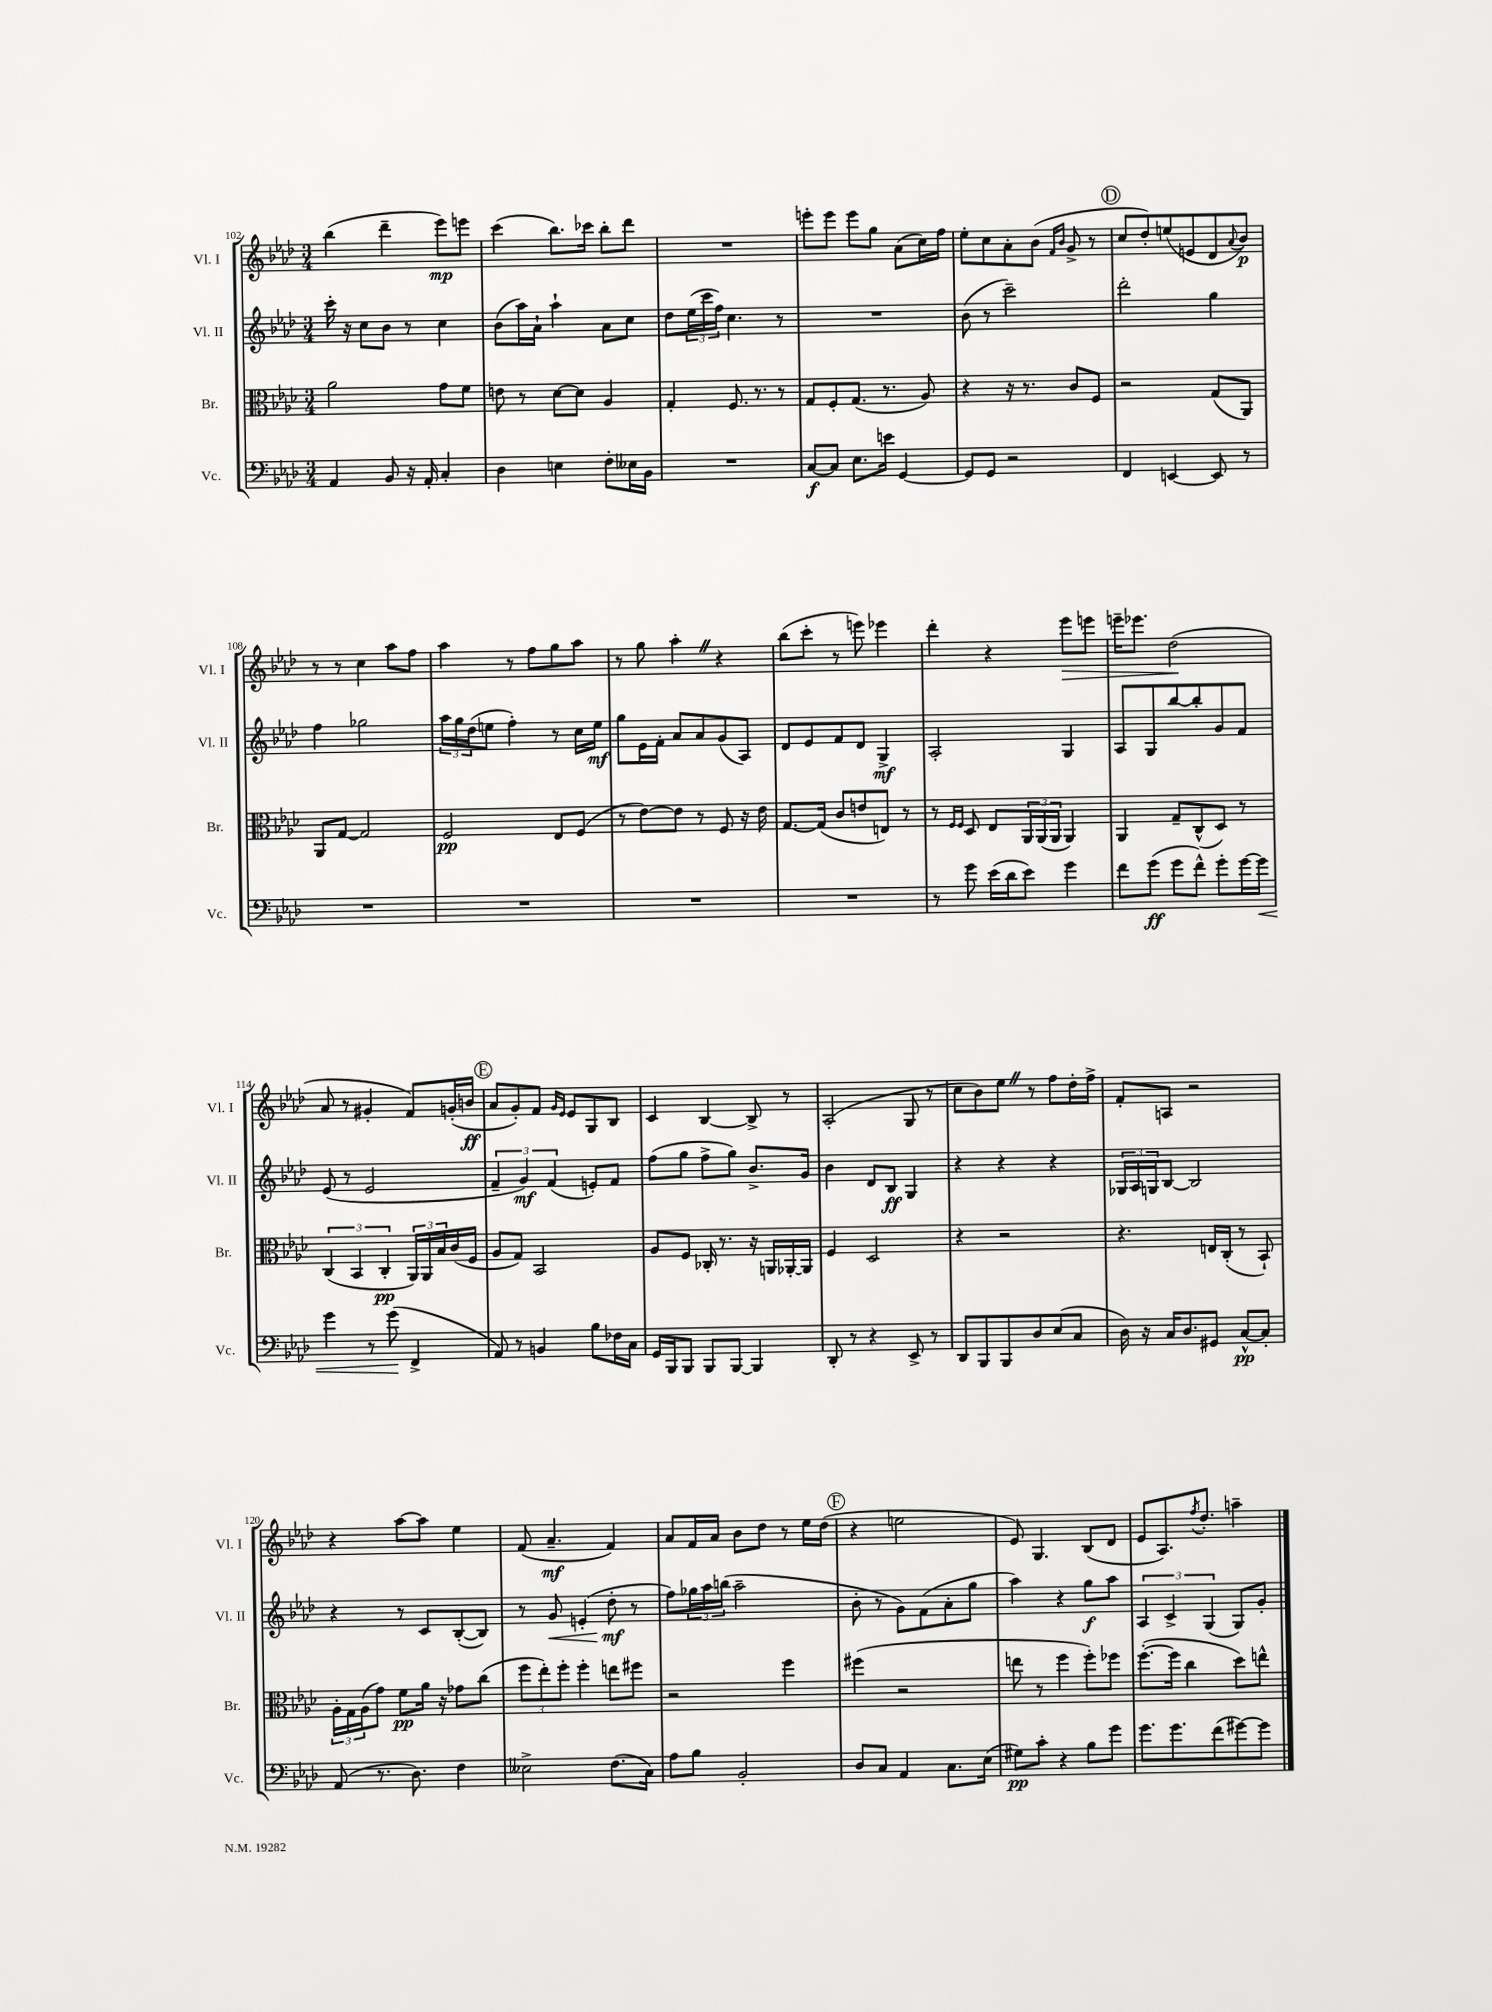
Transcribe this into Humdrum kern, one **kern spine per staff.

**kern	**kern	**kern	**kern
*staff4	*staff3	*staff2	*staff1
*clefF4	*clefC3	*clefG2	*clefG2
*k[b-e-a-d-]	*k[b-e-a-d-]	*k[b-e-a-d-]	*k[b-e-a-d-]
*M3/4	*M3/4	*M3/4	*M3/4
4AA-/	2a-\	16ccc'\	(4bb-\
.	.	16r	.
.	.	8cc\L	.
8BB-/	.	8b-\J	4ddd-~\
16r	.	8r	.
16AA-'/	.	.	.
4C'/	8g\L	4cc\	8eee-\L)
.	8f\J	.	8eee\J
=	=	=	=
4D-\	8e\	(8b-\L	(4ccc\
.	8r	16aa-\L)	.
.	.	16a-`\JJ	.
4E\	[8d-\L	4aa-`\	8.bb-\L)
.	8d-\]J	.	.
.	.	.	16ccc-\Jk
8F'\L	4A-/	8a-\L	8bb-'\L
16E--\L	.	8cc\J	8ddd-\J
16BB-\JJ	.	.	.
=	=	=	=
2.r	4G'/	8dd-\L	2.r
.	.	(24ee-\L	.
.	.	24ccc\	.
.	.	24ff\JJ)	.
.	8.F/	4.cc\	.
.	8.r	.	.
.	8r	8r	.
=	=	=	=
[8C/L	8G/L	2.r	8eee'\L
8C/]J	8F'/	.	8eee\J
8.E-\L	(8.G/J	.	8eee\L
.	.	.	8gg\J
16e\Jk	8.r	.	.
[4GG/	.	.	(8a-\L
.	8A-/)	.	16cc\L)
.	.	.	16ff\JJ
=	=	=	=
8GG/]L	4r	(8b-\	8ee-'\L
8GG/J	.	8r	8cc\
2r	16r	2ccc~\)	8a-'\
.	8.r	.	.
.	.	.	(8b-\J
.	.	.	16qqf/LL
.	.	.	16qqb-/JJ
.	8c/L	.	8g^/
.	8F/J	.	8r
=	=	=	=
4FF/	2r	2ddd-'\	8cc/L
.	.	.	8dd-'/)
[4EE/	.	.	(8ee/
.	.	.	8e/
8EE/]	(8G/L	4gg\	8d-/
.	.	.	8qqa-/
8r	8AA-/J)	.	8b-/J)
=	=	=	=
2.r	8AA-/L	4ff\	8r
.	[8G/J	.	8r
.	2G/]	2gg-\	4cc\
.	.	.	8aa-\L
.	.	.	8ff\J
=	=	=	=
2.r	2F/	24aa-\LL	4aa-\
.	.	24gg\	.
.	.	(24dd-\J	.
.	.	8ee\J	.
.	.	4ff'\)	8r
.	.	.	8ff\L
.	8E-/L	8r	8gg\
.	(8F/J	16cc\LL	8aa-\J
.	.	16ee\JJ	.
=	=	=	=
2.r	8r	8gg\L	8r
.	[8e-\L)	16e-\L	8gg\
.	.	16f'\JJ	.
.	8e-\]J	8a-/L	4aa-'\
.	8r	8a-/	.
.	8F/	(8g/	4r
.	16r	8A-/J)	.
.	16e-\	.	.
=	=	=	=
2.r	[8.G/L	8d-/L	(8bb-\L
.	.	8e-/	8ccc'\J
.	(16G/]Jk	.	.
.	8c/L	8f/	8r
.	8e/	8d-/J	8eee\)
.	8E/J)	4G^/	4eee-\
.	8r	.	.
=	=	=	=
8r	8r	2A-'/	4ddd-'\
.	16qqF/LL	.	.
.	16qqF/JJ	.	.
8g\	8D-/	.	.
(16e-\LL	8E-/L	.	4r
16d-\J	.	.	.
8e-\J)	24AA-/L	.	.
.	(24AA-/	.	.
.	24AA-/JJ	.	.
4g\	4AA-/)	4G/	8eee-\L
.	.	.	8eee\J
=	=	=	=
8f\L	4AA-/	8A-/L	16eee~\LK
.	.	.	8.eee-\J
(8g\J	.	8G/	.
8g\L	8G~/L	[8bb-/	(2dd-\
8f^^\J)	(8C^^/	8bb-'/]	.
8g'\L	8D-/J)	8g/	.
[16g\L	8r	8f/J	.
16g\]JJ	.	.	.
=	=	=	=
4g\	(6C/	(8e-/	8a-/
.	.	8r	8r
.	6BB-/	.	.
8r	.	2e-/	4g#'/
.	6C'/	.	.
(8g\	.	.	.
4FF^/	24AA-/LL)	.	8f/L)
.	24AA-/	.	.
.	24B-/	.	.
.	(16c/	.	(16g'/L
.	16F/JJ	.	16b/JJ
=	=	=	=
8AA-/)	8A-/L	6f~/	8a-/L
8r	8G/J)	.	8g'/)
.	.	6g/)	.
4BB/	2BB-/	.	8f/J
.	.	(6f/	.
.	.	.	16qqg/LL
.	.	.	16qqe-/JJ
.	.	.	8e-/L
8B-\L	.	8e'/L)	8G/
16F-\L	.	8f/J	8B-/J
16C\JJ	.	.	.
=	=	=	=
16GG/LL	8A-/L	(8ff\L	4c/
16BBB-/J	.	.	.
8BBB-/J	8F/J	8gg\J	.
8BBB-/L	16C-'/	8ff^\L	[4B-/
.	8.r	.	.
[8BBB-/J	.	8gg\J)	.
4BBB-/]	16r	8.b-^/L	8B-^/]
.	16AA/LL	.	.
.	[16AA-'/	.	8r
.	16AA-/]JJ	16g/Jk	.
=	=	=	=
8DD-'/	4F/	4b-\	(2A-'/
8r	.	.	.
4r	2D-/	8d-/L	.
.	.	8B-/J	.
8EE-^/	.	4G/	8G/
8r	.	.	8r
=	=	=	=
8DD-/L	4r	4r	8cc\L
8BBB-/	.	.	8b-\)
8BBB-/	2r	4r	8ee-\J
8D-/	.	.	8r
(8E-/	.	4r	8ff\L
8C/J	.	.	16dd-'\L
.	.	.	16ff^\JJ
=	=	=	=
16D-\)	4.r	24G-/LL	8f'/L
.	.	24A-/	.
16r	.	.	.
.	.	24G/J	.
16C/LK	.	[8B-/J	8A/J
8.D-/	.	.	.
.	.	2B-/]	2r
8GG#/J	16E/LL	.	.
.	(16C'/JJ	.	.
[8C^^/L	8r	.	.
8C'/]J	8BB-`/)	.	.
=	=	=	=
(8AA-/	24A-'\LL	4r	4r
.	24G\	.	.
.	(24A-\J	.	.
8.r	8g\J)	.	.
.	8f\L	8r	[8aa-\L
8.D-\)	.	.	.
.	16a-\Jk	8c/L	8aa-\]J
.	16r	.	.
4F\	8g-\L	([8B-'/	4ee-\
.	(8cc\J	8B-/]J)	.
=	=	=	=
2E--^\	12ff\L	8r	(8f/
.	12ee-'\)	.	.
.	.	8g/	4.a-~/
.	12ff'\J	.	.
.	4ff'\	(4e'/	.
(8.F\L	8ee\L	8dd-'\	4f/)
.	8ff#\J	8r	.
16C\Jk)	.	.	.
=	=	=	=
8A-\L	2r	8ff\L)	8a-/L
8B-\J	.	24gg-\L	16f/L
.	.	24aa-\	.
.	.	.	16a-/JJ
.	.	(24bb\JJ	.
2BB-'/	.	2aa-~\	8b-\L
.	.	.	8dd-\J
.	4ff\	.	8r
.	.	.	16ee-\LL
.	.	.	(16dd-\JJ
=	=	=	=
8D-/L	(4ff#\	8b-'\	4r
8C/J	.	8r	.
4AA-/	2r	8g\L)	2ee\
.	.	(8f\	.
8.C\L	.	8a-'\	.
.	.	8gg\J	.
(16E-\Jk	.	.	.
=	=	=	=
8G#\L)	8ee\	4aa-\)	8e-/)
8c'\J	8r	.	4.G/
4r	4ff\	4r	.
8B-\L	8ff'\L)	8gg\L	(8B-/L
8g\J	8ff-\J	8aa-\J	8d-/J
=	=	=	=
8.g\L	([8.ff'\L	6A-/	8e-/L
.	.	.	8.A-/)
.	.	6c^/	.
8.g\	16ff\]Jk	.	.
.	4cc\	.	.
.	.	.	8qff/
.	.	.	8.dd-'/J
.	.	(6G/	.
(8f\	.	.	.
[8g#\)	8dd-\L)	8G/L)	4aa~\
8g#\]J	8ee^^\J	8g'/J	.
==	==	==	==
*-	*-	*-	*-
